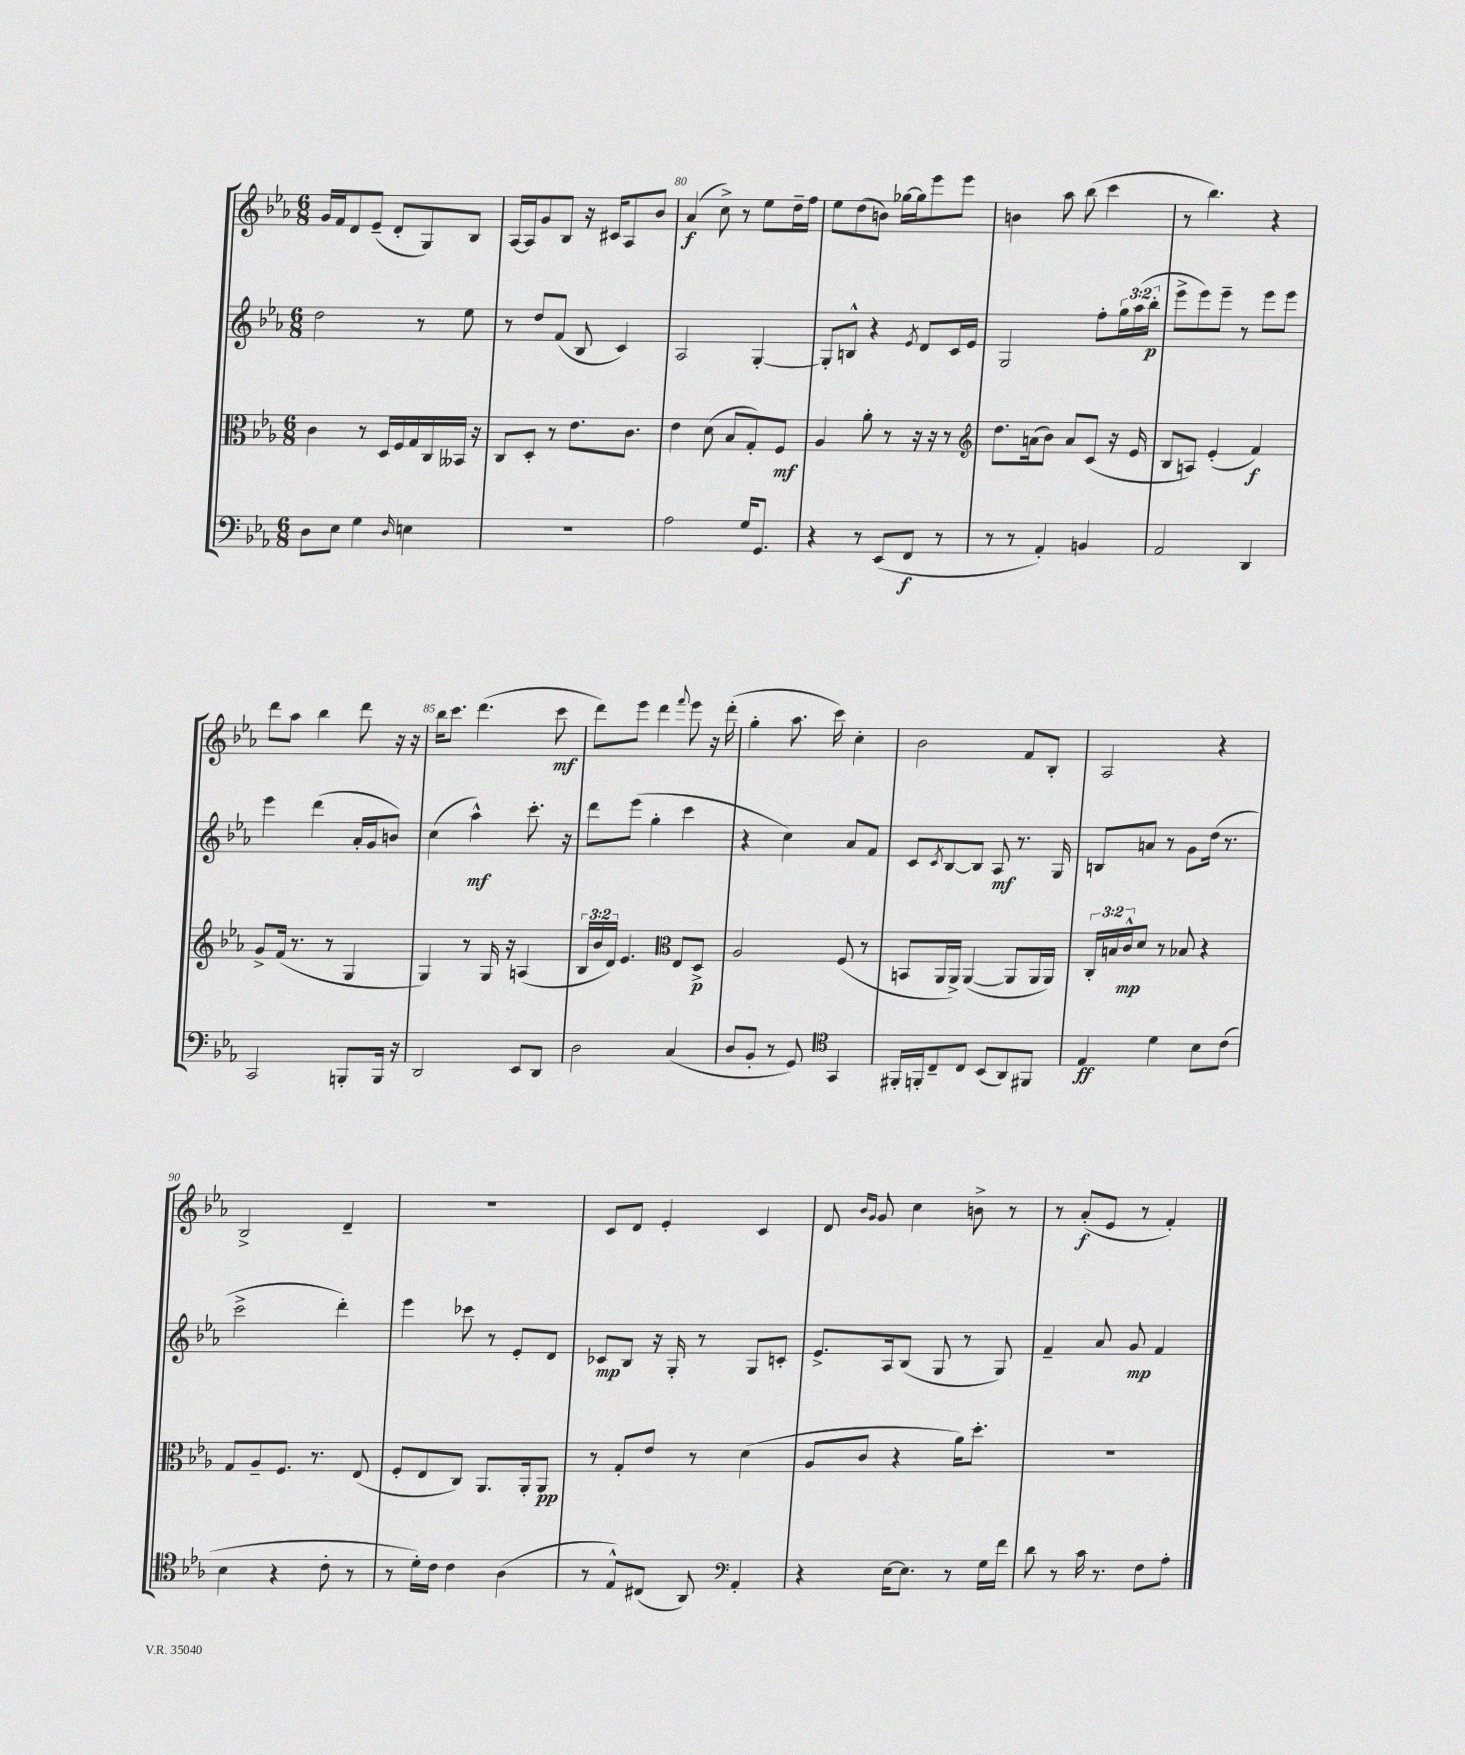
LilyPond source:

<<
\new StaffGroup <<
\new Staff = "s0" {
    \clef treble \key ees \major \numericTimeSignature \time 6/8
    g'16 f'16 d'8 ees'8--( d'8-. g8) bes8 |
    aes16~ aes16 g'8 bes8 r16 cis'16 aes8 bes'8 |
    aes'4\f( c''8->) r8 ees''8 d''16-- f''16 |
    ees''8 d''8( b'8) ges''16~ ges''16 ees'''8 ees'''8 |
    b'4 aes''8 bes''8( c'''4 |
    r8 bes''4.) r4 |
    d'''8 aes''8 bes''4 d'''8 r16 r16 |
    bes''16 c'''8. d'''4.( c'''8\mf |
    d'''8) ees'''8 d'''4 \appoggiatura { f'''8 } ees'''8 r16 d'''16-.( |
    g''4-. aes''8. c'''16) c''4-. |
    bes'2 f'8 bes8-. |
    aes2 r4 |
    bes2-> d'4-- |
    R2. |
    c'8 d'8 ees'4-. c'4 |
    d'8 \grace { bes'16 g'16 } g'8 c''4 b'8-> r8 |
    r8 aes'8-.\f( ees'8 r8 f'4-.) \bar "|." |
}
\new Staff = "s1" {
    \clef treble \key ees \major \numericTimeSignature \time 6/8 \override Staff.TupletNumber.text = #tuplet-number::calc-fraction-text
    d''2 r8 ees''8 |
    r8 d''8 f'8( bes8 c'4) |
    aes2 g4~-. |
    g8-. b8-^ r4 \acciaccatura { ees'8 } d'8 c'16 ees'16 |
    g2 f''8-. \tuplet 3/2 { g''16 aes''16( bes''16-.\p } |
    ees'''8-> ees'''8) ees'''8-- r8 ees'''8 ees'''8 |
    ees'''4 d'''4( aes'16-. g'16 b'8) |
    c''4( aes''4-^\mf) c'''8.-. r16 |
    d'''8 ees'''8( g''4-. c'''4 |
    r4 c''4) aes'8 f'8 |
    c'8 \acciaccatura { c'8 } bes8~ bes8 aes8\mf r8. g16 |
    b8 a'8 r8 g'8 d''16( r8. |
    c'''2-> d'''4-.) |
    ees'''4 ces'''8 r8 ees'8-. d'8 |
    ces'8\mp bes8 r16 g16-. r8 g8 c'8-. |
    ees'8.-> aes16 bes8( g8 r8 g8) |
    f'4-- aes'8 g'8\mp f'4 \bar "|." |
}
\new Staff = "s2" {
    \clef alto \key ees \major \numericTimeSignature \time 6/8 \override Staff.TupletNumber.text = #tuplet-number::calc-fraction-text
    c'4 r8 d16 f16 g16 c16 beses,16 r16 |
    c8 d8-. r8 ees'8. c'8. |
    ees'4 d'8( bes8 g8-.) f8\mf |
    aes4 aes'8-. r8 r16 r16 r8 |
    \clef treble d''8. a'16( bes'8) a'8 c'8( r16 ees'16 |
    bes8 a8) ees'4-.( f'4\f) |
    g'8-> f'16( r8. r8 g4 |
    g4) r8 g16 r16 a4( |
    \tuplet 3/2 { bes16 bes'16 d'16) } ees'4. \clef alto ees8 d8->\p |
    aes2 f8( r8 |
    b,8 aes,16 aes,16->) aes,4~( aes,8 aes,16 aes,16) |
    \tuplet 3/2 { c16-. b16 c'16-^\mp } d'8 r8 bes8 r4 |
    g8 aes8-- f8. r8. ees8( |
    f8-. ees8 c8) aes,8. aes,16-. aes,8\pp |
    r8 g8-. ees'8 r8 d'4( |
    aes8 c'8 r4 aes'16) d''8.-. |
    R2. \bar "|." |
}
\new Staff = "s3" {
    \clef bass \key ees \major \numericTimeSignature \time 6/8
    d8 ees8 g4 \grace { d16 } e4 |
    R2. |
    aes2 g16 g,8. |
    r4 r8 ees,8( f,8\f r8 |
    r8 r8 aes,4-.) b,4 |
    aes,2 d,4 |
    c,2 b,,8-. b,,16 r16 |
    d,2 ees,8 d,8 |
    d2 c4( |
    d8 bes,8-. r8 g,8) \clef tenor g,4 |
    fis,16-. f,16-. c8-- c8 bes,8( aes,8) fis,8 |
    ees4\ff d'4 bes8 c'8( |
    bes4 r4 c'8-. r8 |
    r8 d'16-.) c'16 c'4 aes4( |
    r8 ees8-^) cis8( aes,8) \clef bass aes,4-. |
    r4 ees16~ ees8. r8 g16 f'16 |
    d'8 r8 c'16 r8. f8 aes8-. \bar "|." |
}
>>
>>
\layout { \context { \Score currentBarNumber = #78 \override BarNumber.break-visibility = ##(#f #t #t) barNumberVisibility = #(every-nth-bar-number-visible 5) } }
